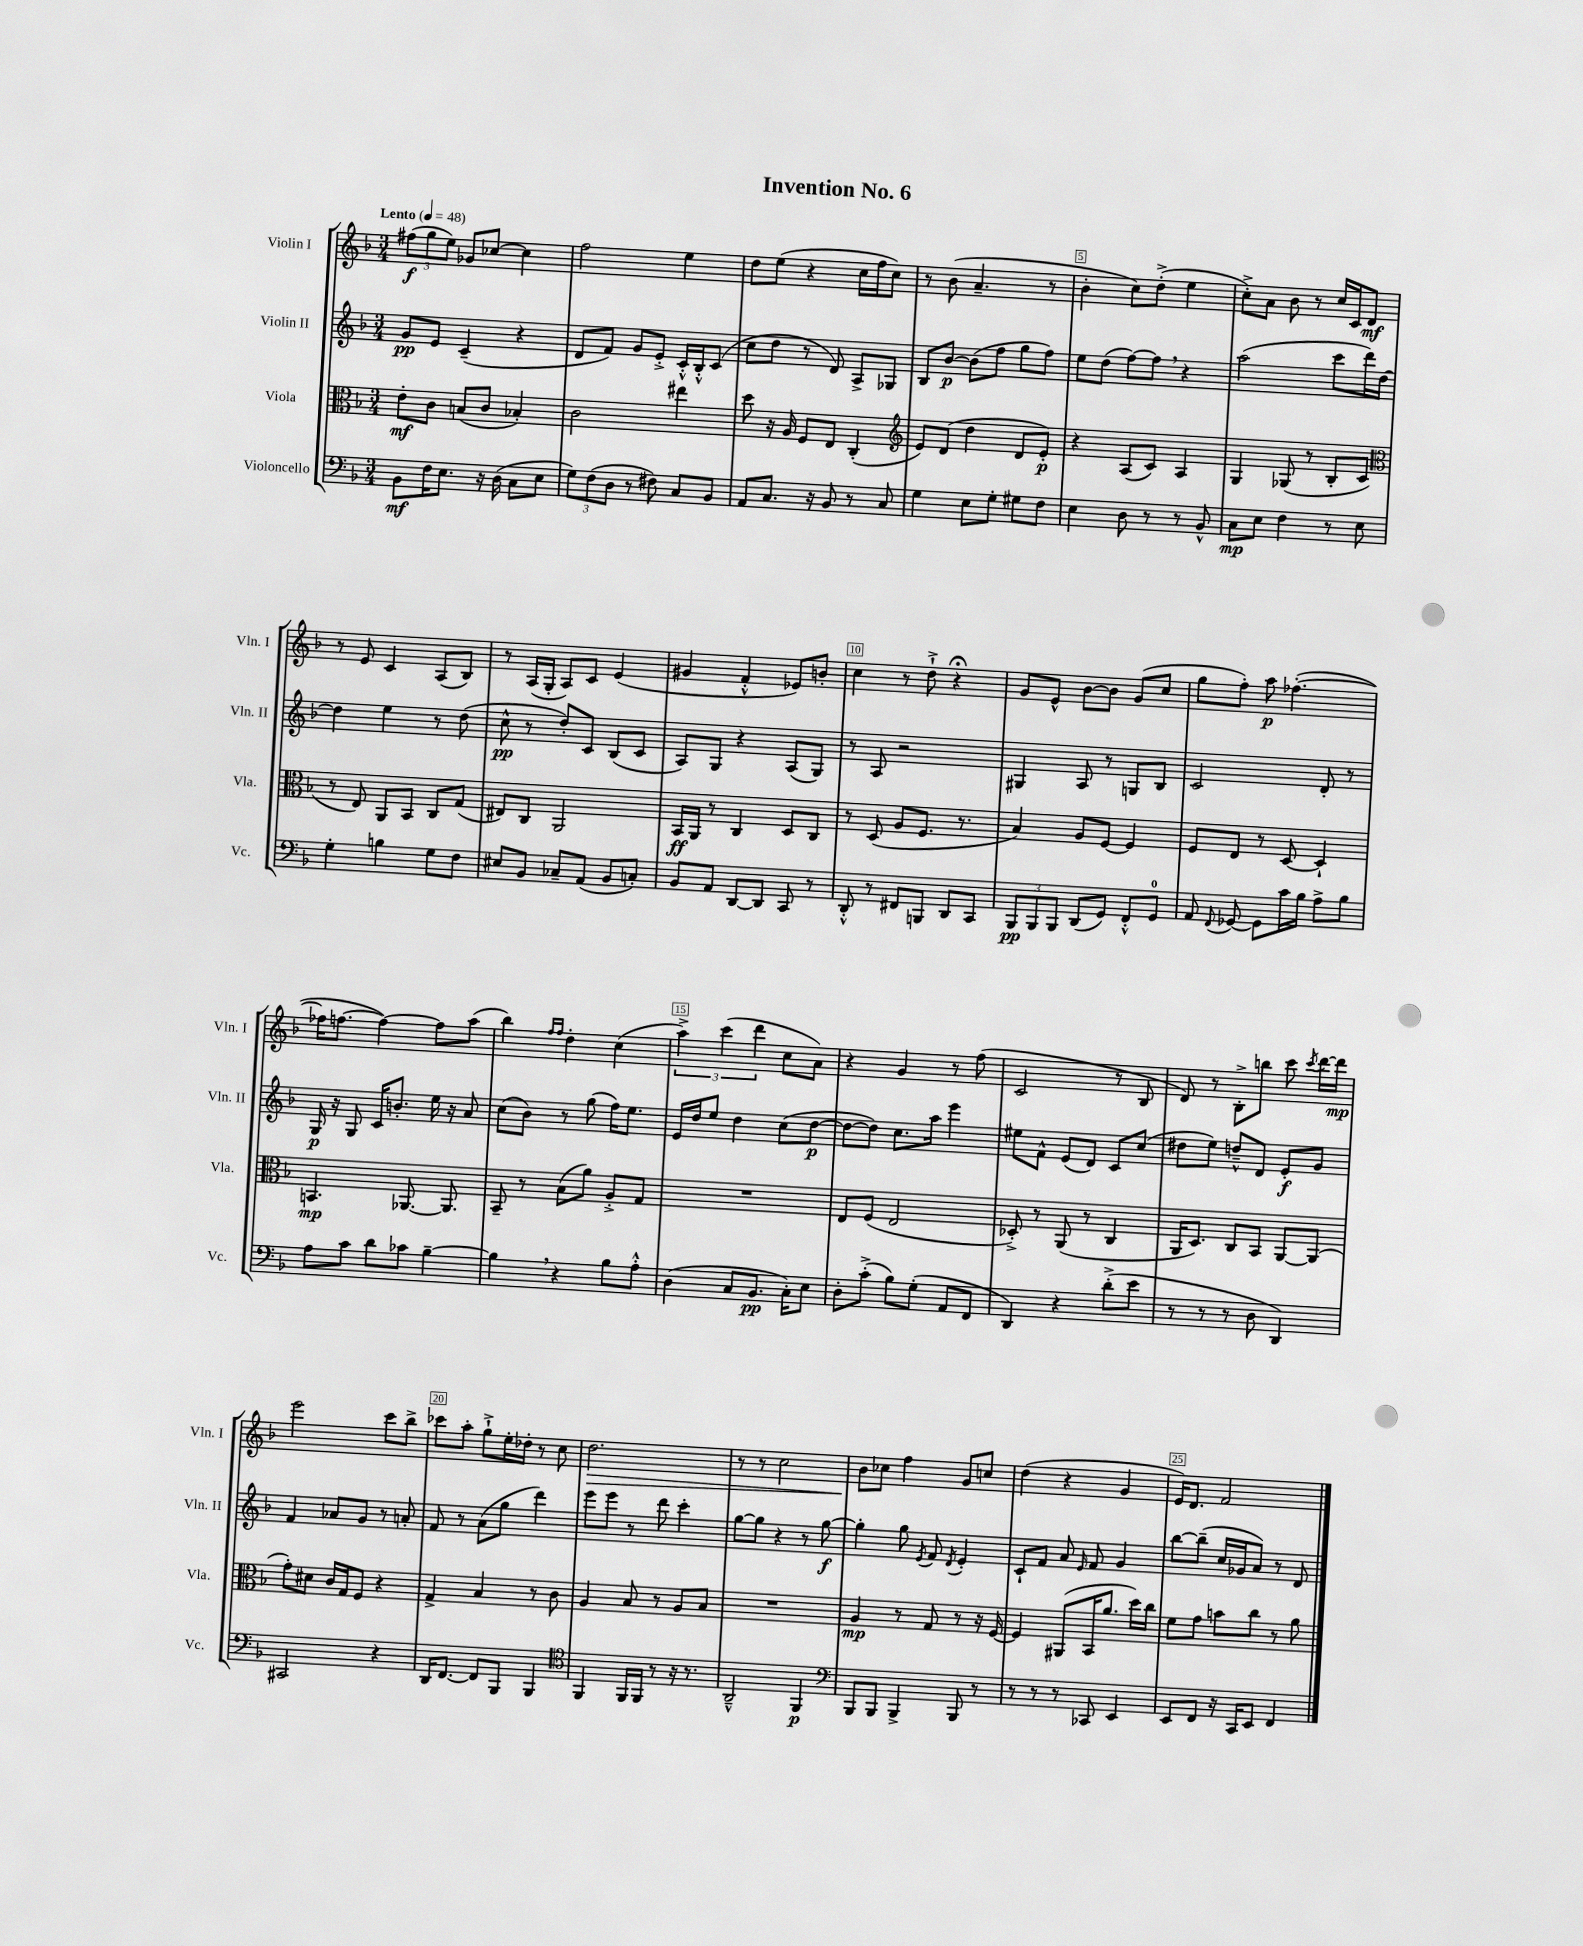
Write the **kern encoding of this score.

**kern	**kern	**kern	**kern
*staff4	*staff3	*staff2	*staff1
*clefF4	*clefC3	*clefG2	*clefG2
*k[b-]	*k[b-]	*k[b-]	*k[b-]
*M3/4	*M3/4	*M3/4	*M3/4
*MM48	*MM48	*MM48	*MM48
8BB-\L	8e'\L	8g/L	(12ff#\L
.	.	.	12gg\
16F\K	8c\J	8e/J	.
.	.	.	12ee\J)
8.E\J	.	.	.
.	(8B/L	(4c~/	8g-/L
16r	8c/J	.	[8cc-/J
(16D\	.	.	.
8C\L	4B-'/)	4r	4cc-\]
8E\J	.	.	.
=	=	=	=
12G\L)	2c\	8d/L	2ff\
(12F\	.	.	.
.	.	8f/J)	.
12D\J	.	.	.
8r	.	8g/L	.
8F#\)	.	8e'^/J	.
8C/L	4ee#\	16c'^^/LL	4ee\
.	.	16B-'^^/J	.
8BB-/J	.	(8c/J	.
=	=	=	=
8AA/L	8dd\	8cc\L	8dd\L
8.C/J	16r	8dd\J	(8ee\J
.	16A/	.	.
.	8F/L	8r	4r
16r	.	.	.
8BB-/	8E/J	8d/)	.
8r	(4C'/	8A^/L	16cc\LL
.	.	.	16ff\J
8C/	.	8G-/J	8cc\J)
=	=	=	=
*	*clefG2	*	*
4G\	8e/L)	8B-/L	8r
.	(8d/J	[8b-/J	(8b-\
8E\L	4dd\	(8b-\]L	4.a~/
8G'\J	.	8ff\J	.
8G#\L	8d/L	8gg\L	.
8F\J	8e'/J)	8ff\J)	8r
=	=	=	=
4E\	4r	8ee\L	4b-'\
.	.	(8dd\J	.
8D\	(8A/L	[8ff\L)	8cc\L)
8r	8c/J)	8ff\]J	(8dd'^\J
8r	4A/	4r	4ee\
8BB-^^/	.	.	.
=	=	=	=
8C\L	4G/	(2aa\	8cc'^\L)
8E\J	.	.	8a\J
4F\	(8G-/	.	8b-\
.	8r	.	8r
8r	8B-'/L	8ccc\L	16cc/LL
.	.	.	16c/J
8E\	8c/J	16ddd\L)	8d/J
.	.	[16dd\JJ	.
=	=	=	=
*	*clefC3	*	*
4G'\	8r	4dd\]	8r
.	8E/)	.	8e/
4B\	8AA/L	4ee\	4c/
.	8BB-/J	.	.
8G\L	8C/L	8r	(8A/L
8F\J	(8G/J	(8dd\	8B-/J)
=	=	=	=
8E#/L	8E#/L)	8cc^^\	8r
8BB-/J	8C/J	8r	(16A/LL
.	.	.	16G'/JJ
8C-~/L	2AA/	8dd'/L)	8A/L)
(8AA/J	.	8c/J	8c/J
8BB-/L	.	(8B-/L	(4e/
8C'/J)	.	8c/J	.
=	=	=	=
8BB-/L	16BB-/LL	8A/L)	4g#/
.	16AA/JJ	.	.
8AA/J	8r	8G/J	.
[8DD/L	4C/	4r	4f'^^/
8DD/]J	.	.	.
8CC/	8D/L	(8A/L	8e-/L)
8r	8C/J	8G/J)	8b'/J
=	=	=	=
8DD'^^/	8r	8r	4cc\
8r	(8D/	8A/	.
8FF#/L	8A/L	2r	8r
8BBB/J	8.F/J	.	8dd`^\
8DD/L	.	.	4r;
.	8.r	.	.
8CC/J	.	.	.
=	=	=	=
12BBB-/L	4B-/)	4G#/	8g/L
12BBB-/	.	.	.
.	.	.	8e^^/J
12BBB-/J	.	.	.
(8DD/L	8A/L	8A/	[8b-\L
8GG/J)	[8F/J	8r	8b-\]J
8FF'^^/L	4F/]	8G/L	(8g/L
8GG/J	.	8B-/J	8cc/J
=	=	=	=
8AA/	8F/L	2c/	8gg\L
8qqFF/	.	.	.
[8GG-/	8E/J	.	8ff'\J)
8GG-\]L	8r	.	8aa\
16c\L	[8D/	.	([4.ff-'\
16B-\JJ	.	.	.
8A^\L	4D`/]	8d'/	.
8B-\J	.	8r	.
=	=	=	=
8A\L	4.BB/	16G/	16ff-\]LK
.	.	16r	[8.ff\J
8c\J	.	8G/	.
8d\L	.	16c/LK	4ff\_)
.	.	8.b'/J	.
8c-\J	[8.AA-/	.	.
[4B-~\	.	16ee\	8ff\]L
.	8.AA-/]	16r	.
.	.	8a/	(8aa\J
=	=	=	=
4B-\]	8BB-~/	(8cc\L	4bb-\)
.	8r	8b-\J)	.
.	.	.	16qqff/LL
.	.	.	16qqff/JJ
4r	(8B-\L	8r	4dd'\
.	8a\J)	(8gg\	.
8B-\L	8A'^/L	16ff\LK)	(4cc\
.	.	8.ee\J	.
8A'^^\J	8G/J	.	.
=	=	=	=
(4D\	2.r	16e/LL	6aa^\)
.	.	16dd/J	.
.	.	8ee/J	.
.	.	.	(6ccc\
8C/L	.	4dd\	.
.	.	.	6ddd\
8.BB-/J	.	.	.
.	.	(8cc\L	8cc\L
16C'\LK)	.	.	.
8E\J	.	[8dd\J	8a\J)
=	=	=	=
8D'\L	8E/L	8dd\_L	4r
(8c'^\J	(8F/J	8dd\]J)	.
8B-\L)	2E/	8.cc\L	4g/
(8G'\J	.	.	.
.	.	16aa\Jk	.
8AA/L	.	4eee\	8r
8FF/J	.	.	(8ff\
=	=	=	=
4DD/)	8D-'^/)	8ee#\L	2c/
.	8r	8f^^\J	.
4r	(8AA/	(8e/L	.
.	8r	8d/J)	.
(8d'^\L	4C/	8c/L	8r
8e\J	.	(8cc/J	8B-/
=	=	=	=
8r	16AA/LK	8dd#\L	8d/)
.	8.D/J)	.	.
8r	.	8ee\J)	8r
8r	8C/L	8dd~^^/L	8B-'^\L
8D\	8BB-/J	8d/J	8bb\J
4DD/)	[8AA/L	8e'/L	8ccc\
.	.	.	8qccc/
.	(8AA/]J	8g/J	[16ddd\LL
.	.	.	16ddd\]JJ
=	=	=	=
2CC#/	8g'\L)	4f/	2eee\
.	8d#\J	.	.
.	16c/LL	8a-/L	.
.	16G/J	.	.
.	8F/J	8g/J	.
4r	4r	8r	8ccc\L
.	.	8a'/	8bb-^\J
=	=	=	=
16DD/LK	4G^/	8f/	8ccc-\L
[8.FF/J	.	.	.
.	.	8r	8aa'\J
8FF/]L	4B-/	(8a\L	8gg`^\L
8BBB-/J	.	8gg\J	16ee'\L
.	.	.	16dd-'\JJ
4BBB-/	8r	4ddd\)	8r
.	8c\	.	8cc\
=	=	=	=
*clefC4	*	*	*
4FF/	4A/	8eee\L	2.dd\
.	.	8eee\J	.
16FF/LL	8B-/	8r	.
16FF/JJ	.	.	.
8r	8r	8ddd\	.
16r	8A/L	4ccc'\	.
8.r	.	.	.
.	8B-/J	.	.
=	=	=	=
2AA~^^/	2.r	[8gg\L	8r
.	.	8gg\]J	8r
.	.	4r	2cc\
4FF/	.	8r	.
.	.	[8gg\	.
=	=	=	=
*clefF4	*	*	*
8BBB-/L	4A/	4gg'\]	8b-\L
8BBB-/J	.	.	8cc-\J
4BBB-^/	8r	8gg\	4ff\
.	.	8qe/	.
.	8G/	8f/	.
.	.	8qd/	.
8BBB-/	8r	4e'/	8g/L
8r	16r	.	8cc/J
.	[16F/	.	.
=	=	=	=
8r	4F/]	8c`/L	(4dd\
8r	.	8f/J	.
8r	(8AA#/L	8a/	4r
.	.	16qqe/	.
8CC-/	16BB-/K	8f/	.
.	8.a/J	.	.
4EE/	.	4g/	4g/
.	16dd\LL)	.	.
.	16cc\JJ	.	.
=	=	=	=
8EE/L	8f\L	[8bb-\L	16e/LK)
.	.	.	8.d/J
8FF/J	8g\J	(8bb-~\]J	.
16r	8b\L	16cc/LL	2f/
16CC/LK	.	16g-/J	.
8EE/J	8cc\J	8a/J)	.
4FF/	8r	8r	.
.	8a\	8d/	.
==	==	==	==
*-	*-	*-	*-
